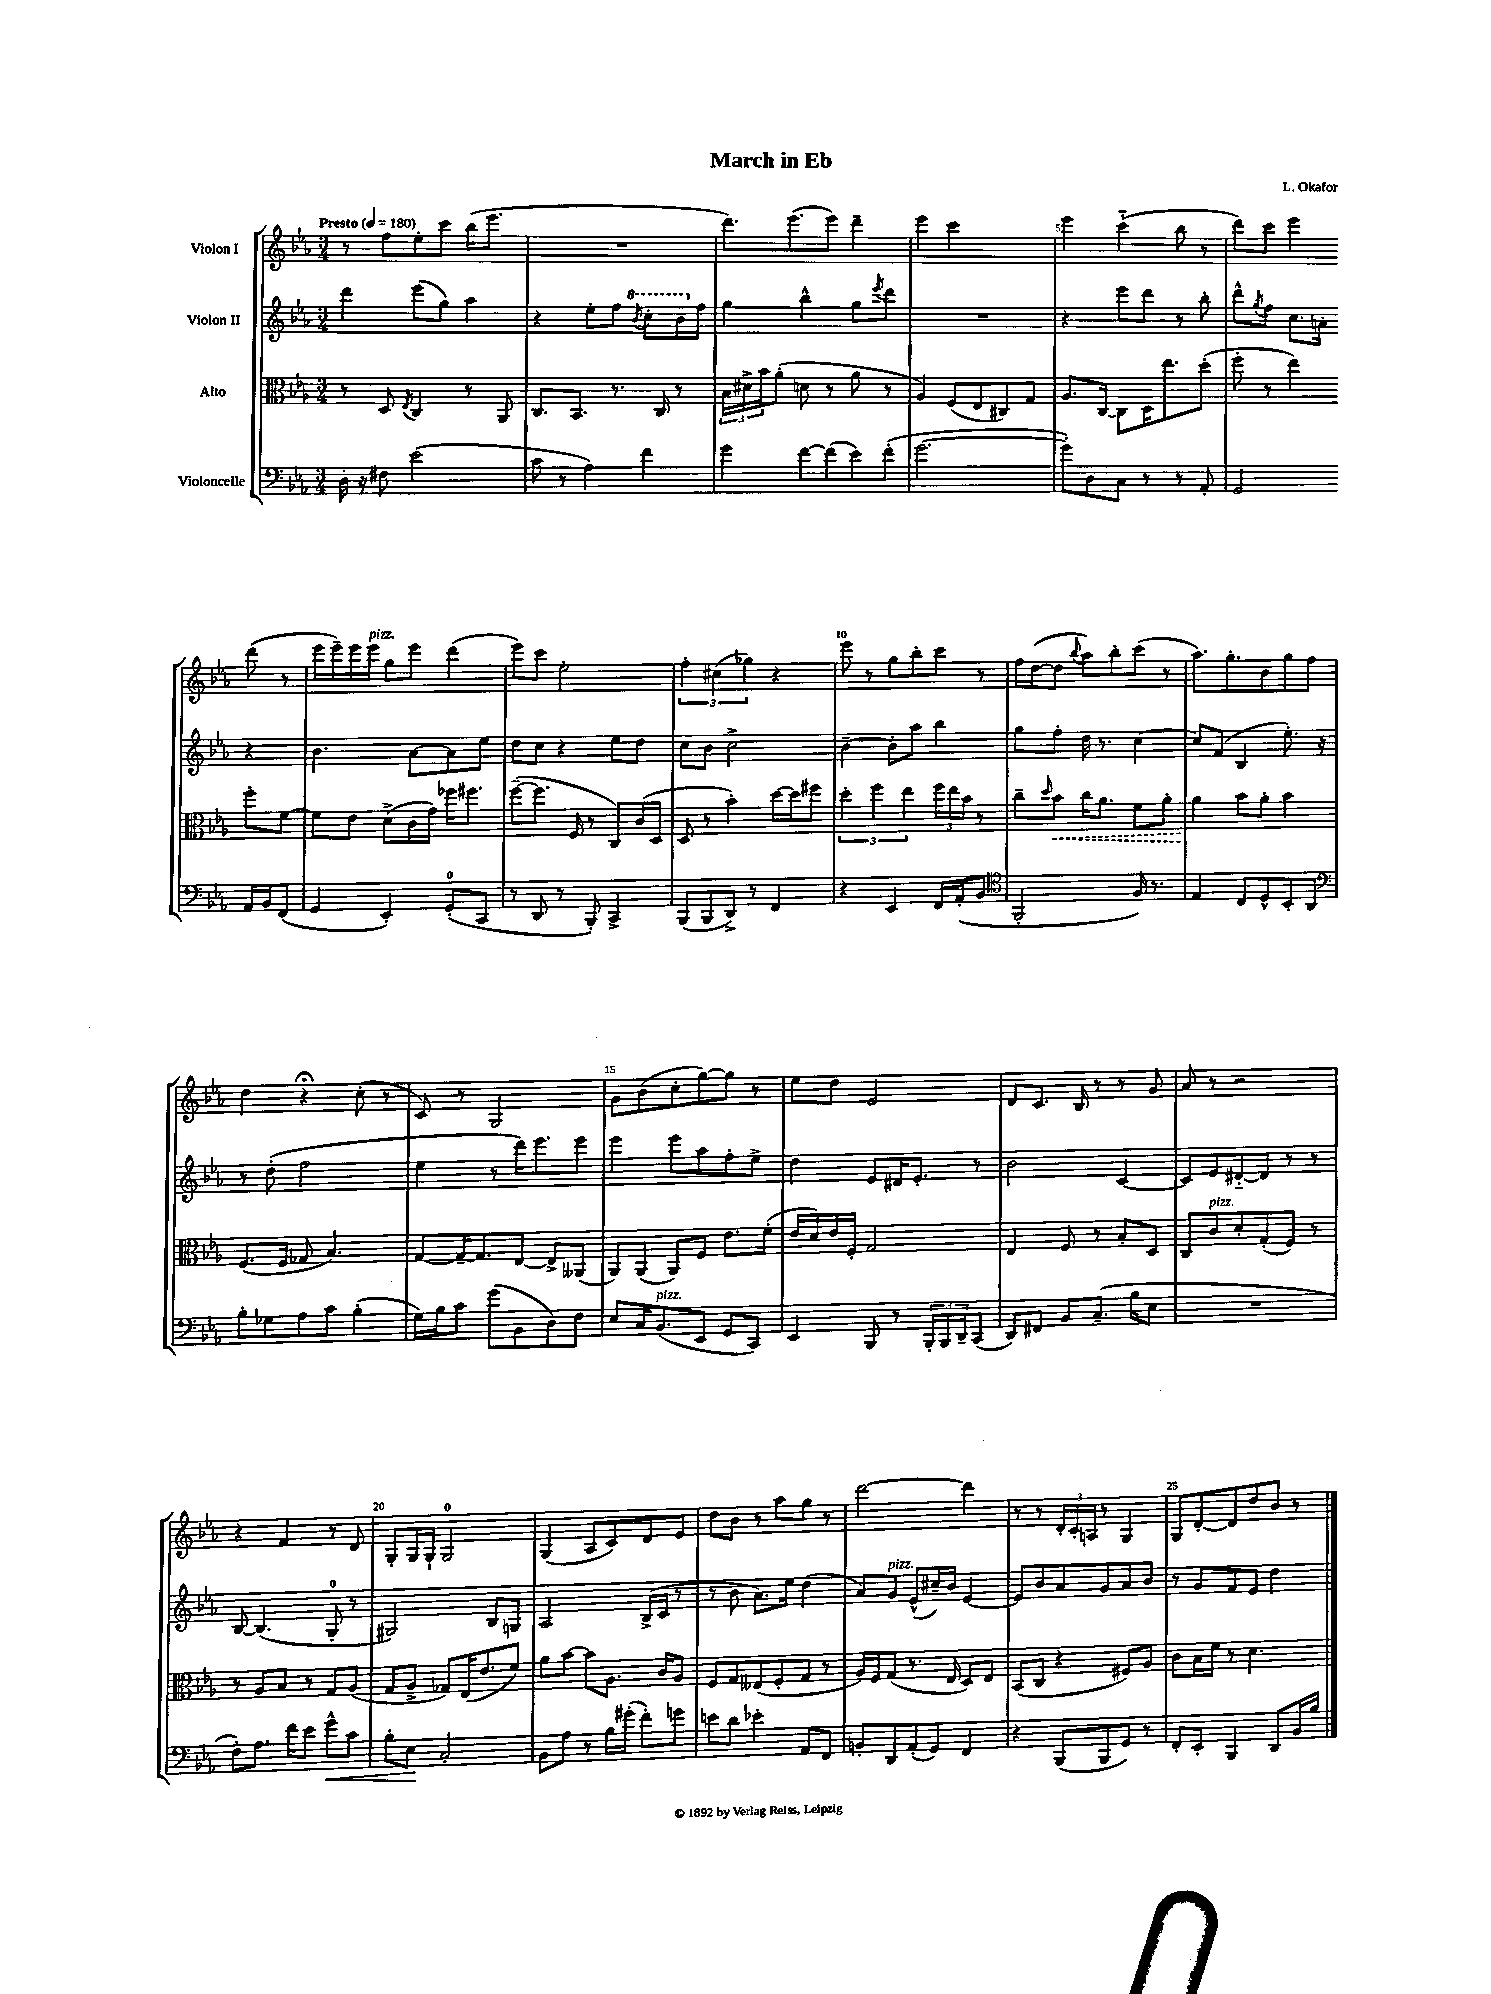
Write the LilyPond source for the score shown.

\header { title = "March in Eb" composer = "L. Okafor" }
<<
\new StaffGroup <<
\new Staff = "s0" \with { instrumentName = "Violon I" } {
    \clef treble \key ees \major \numericTimeSignature \time 3/4 \tempo "Presto" 4 = 180
    r8 f''8 ees''8-. c'''8 bes''16( ees'''8. |
    R2. |
    d'''8.) ees'''8.( ees'''8) d'''4-- |
    ees'''4 c'''2 |
    ees'''4 c'''4-_( bes''8 r8 |
    d'''8) c'''8 ees'''4 d'''8( r8 |
    ees'''16 ees'''16--) ees'''16 ees'''16^\markup { \italic "pizz." } g''8 ees'''8 d'''4( |
    ees'''8) c'''8 ees''2-. |
    \tuplet 3/2 { f''4-. cis''4( ges''4) } r4 |
    ees'''8 r8 g''8 bes''8-. c'''8 r8 |
    f''16 d''16~( d''8 \appoggiatura { bes''8 } aes''8) bes''8-. c'''8( r8 |
    aes''8.) g''8.-. bes'8 g''8 f''8 |
    d''4 r4\fermata c''8-.( r8 |
    c'8) r8 g2 |
    g'8 bes'8( c''8-. g''8~) g''8 r8 |
    ees''8 d''8 ees'2 |
    d'8 c'8. bes16 r8 r8 g'8 |
    aes'8 r8 r2 |
    r4 f'4 r8 d'8 |
    g8-. g16 g16-! g2-0 |
    g4( aes8 c'8) d'8 ees'8 |
    d''8 bes'8 r8 aes''8 g''8 r8 |
    d'''2~ d'''4 |
    r8 r8 \tuplet 3/2 { d'16-. c'16-. a16 } r8 g4 |
    g8 d'8~-. d'8 d''8 bes'8 r8 \bar "|." |
}
\new Staff = "s1" \with { instrumentName = "Violon II" } {
    \clef treble \key ees \major \numericTimeSignature \time 3/4
    d'''4 ees'''8( g''8) aes''4 |
    r4 ees''8-. f''8 \ottava #1 \acciaccatura { bes''8 } c'''8-. bes''16 \ottava #0 f''16 |
    g''4 bes''4-^ g''8 \acciaccatura { ees'''8 } d'''8 |
    R2. |
    r4 ees'''8 d'''8 r8 bes''8-. |
    d'''8-^ \acciaccatura { g''8 } f''8 c''8. a'16-. r4 |
    bes'4. aes'8~ aes'8 ees''8 |
    d''8 c''8 r4 ees''8 d''8 |
    c''8 bes'8 c''2-> |
    bes'4~-- bes'8-. aes''8 bes''4 |
    g''8 f''8-. d''16 r8. c''4~ |
    c''8 f'8( bes4 ees''8.-.) r16 |
    r8 d''8-.( f''2 |
    ees''4 r8 d'''16) ees'''8. ees'''8 |
    ees'''4 ees'''8 aes''8 f''8-. ees''8-> |
    d''4 ees'8 dis'16 ees'8.-. r8 |
    bes'2 c'4~ |
    c'8 ees'8 dis'8~-_ dis'8 r8 r8 |
    bes8~ bes4.( g8-0-. r8 |
    gis2) bes8 g8 |
    aes2 bes16->( c'16 r8 |
    r8 bes'8 aes'8.) ees''16 d''4( |
    aes'8) g'8^\markup { \italic "pizz." } ees'8-^( cis''16--) bes'16 ees'4~ |
    ees'8 bes'8 aes'8 g'8 aes'8 bes'8 |
    r8 g'8 f'8 ees'8 d''4 \bar "|." |
}
\new Staff = "s2" \with { instrumentName = "Alto" } {
    \clef alto \key ees \major \numericTimeSignature \time 3/4
    r8 d8 \acciaccatura { ees8 } c4 r8 aes,8 |
    c8. bes,8. r8. c16 r8 |
    \tuplet 3/2 { bes16 dis'16-> bes'16 } aes'8-.( d'8 r8 aes'8 r8 |
    aes4) f8( ees8 cis8) g8 |
    aes8. c16~ c8 d16 ees''8. d''8-.( |
    f''8-. r8 ees''4) f''8-. f'8~ |
    f'8 ees'8 d'8->( c'16 g'16) fes''16 fis''8. |
    f''8~--( f''8. f16 r8 c8) c'16( d16 |
    d8 r8 bes'4-.) d''16~ d''16 fis''8 |
    \tuplet 3/2 { d''4-. f''4 ees''4 } \tuplet 3/2 { f''16 ees''16 bes'16 } r8 |
    c''8-- \grace { d''16 } \once \override Hairpin.style = #'dashed-line bes'8\< c''16 aes'8. f'8 aes'8-. |
    aes'4\! bes'8 aes'8-. bes'4 |
    f8.( f16 ges8 bes4.) |
    g8~ g16~-- g8. ees8~ ees8-> aeses,8( |
    aes,8) aes,8( aes,8) f8 ees'8. f'16-.( |
    ees'16 d'16) ees'16 f16-. g2 |
    ees4 f8 r8 bes8-. d8 |
    c8 c'8^\markup { \italic "pizz." } d'8-. g8-.( f8) r8 |
    r8 aes8 bes8 r8 g8 aes8( |
    g8 aes8-> ges8) ees16( ees'8. f'8) |
    aes'8 bes'8~ bes'8 aes8. c'16 aes8 |
    f8 g8 eeses8( f8-. g8 r8 |
    aes16) f16 g8( r8. ees16 d8) ees8 |
    bes,8( c8 r4 fis8) aes8 |
    c'8 bes16 f'16 r8 d'4. \bar "|." |
}
\new Staff = "s3" \with { instrumentName = "Violoncelle" } {
    \clef bass \key ees \major \numericTimeSignature \time 3/4
    d16-. r16 fis8 ees'2( |
    c'8 r8 aes4) f'4 |
    g'4 f'8~ f'8( ees'8) f'8-.( |
    g'2.~ |
    g'8-.) d8 c8 r8 r8 aes,8-. |
    g,2 aes,16 bes,16 f,8( |
    g,4 ees,4-.) g,8-0-.( c,8 |
    r8 d,8 r8 bes,,8-.) c,4-> |
    bes,,8( bes,,8 d,8->) r8 f,4 |
    r4 ees,4 f,16 aes,16-.( bes,8 |
    \clef tenor f,2-. f16) r8. |
    ees4 c8 d8-^ bes,8-. aes,8 |
    \clef bass bes8-. ges8 aes8 c'8 bes4-.( |
    g16) bes16 c'8 g'8( bes,8 d8) f8 |
    ees8 c16 bes,8.^\markup { \italic "pizz." }( ees,8 g,8 c,8) |
    ees,4 bes,,8 r8 \tuplet 3/2 { bes,,16-. bes,,16 d,16-- } c,8( |
    d,8) fis,8 bes,8 c8.--( bes16 ees8 |
    R2. |
    f8-.) aes8. f'16 ees'8 g'8-^\< c'8 |
    bes8-. ees8\! c2-. |
    bes,8 aes8 r8 bes16 gis'16-.( f'8-.) g'8 |
    e'8 d'8 ees'4-. aes,8 f,8 |
    b,8-. d,8 aes,8-.( g,8) f,4 |
    r4 bes,,8( bes,,8 g,8) r8 |
    f,8-. ees,8-. bes,,4 d,8 bes,16 bes16 \bar "|." |
}
>>
>>
\layout { \context { \Score \override BarNumber.break-visibility = ##(#f #t #t) barNumberVisibility = #(every-nth-bar-number-visible 5) } }
